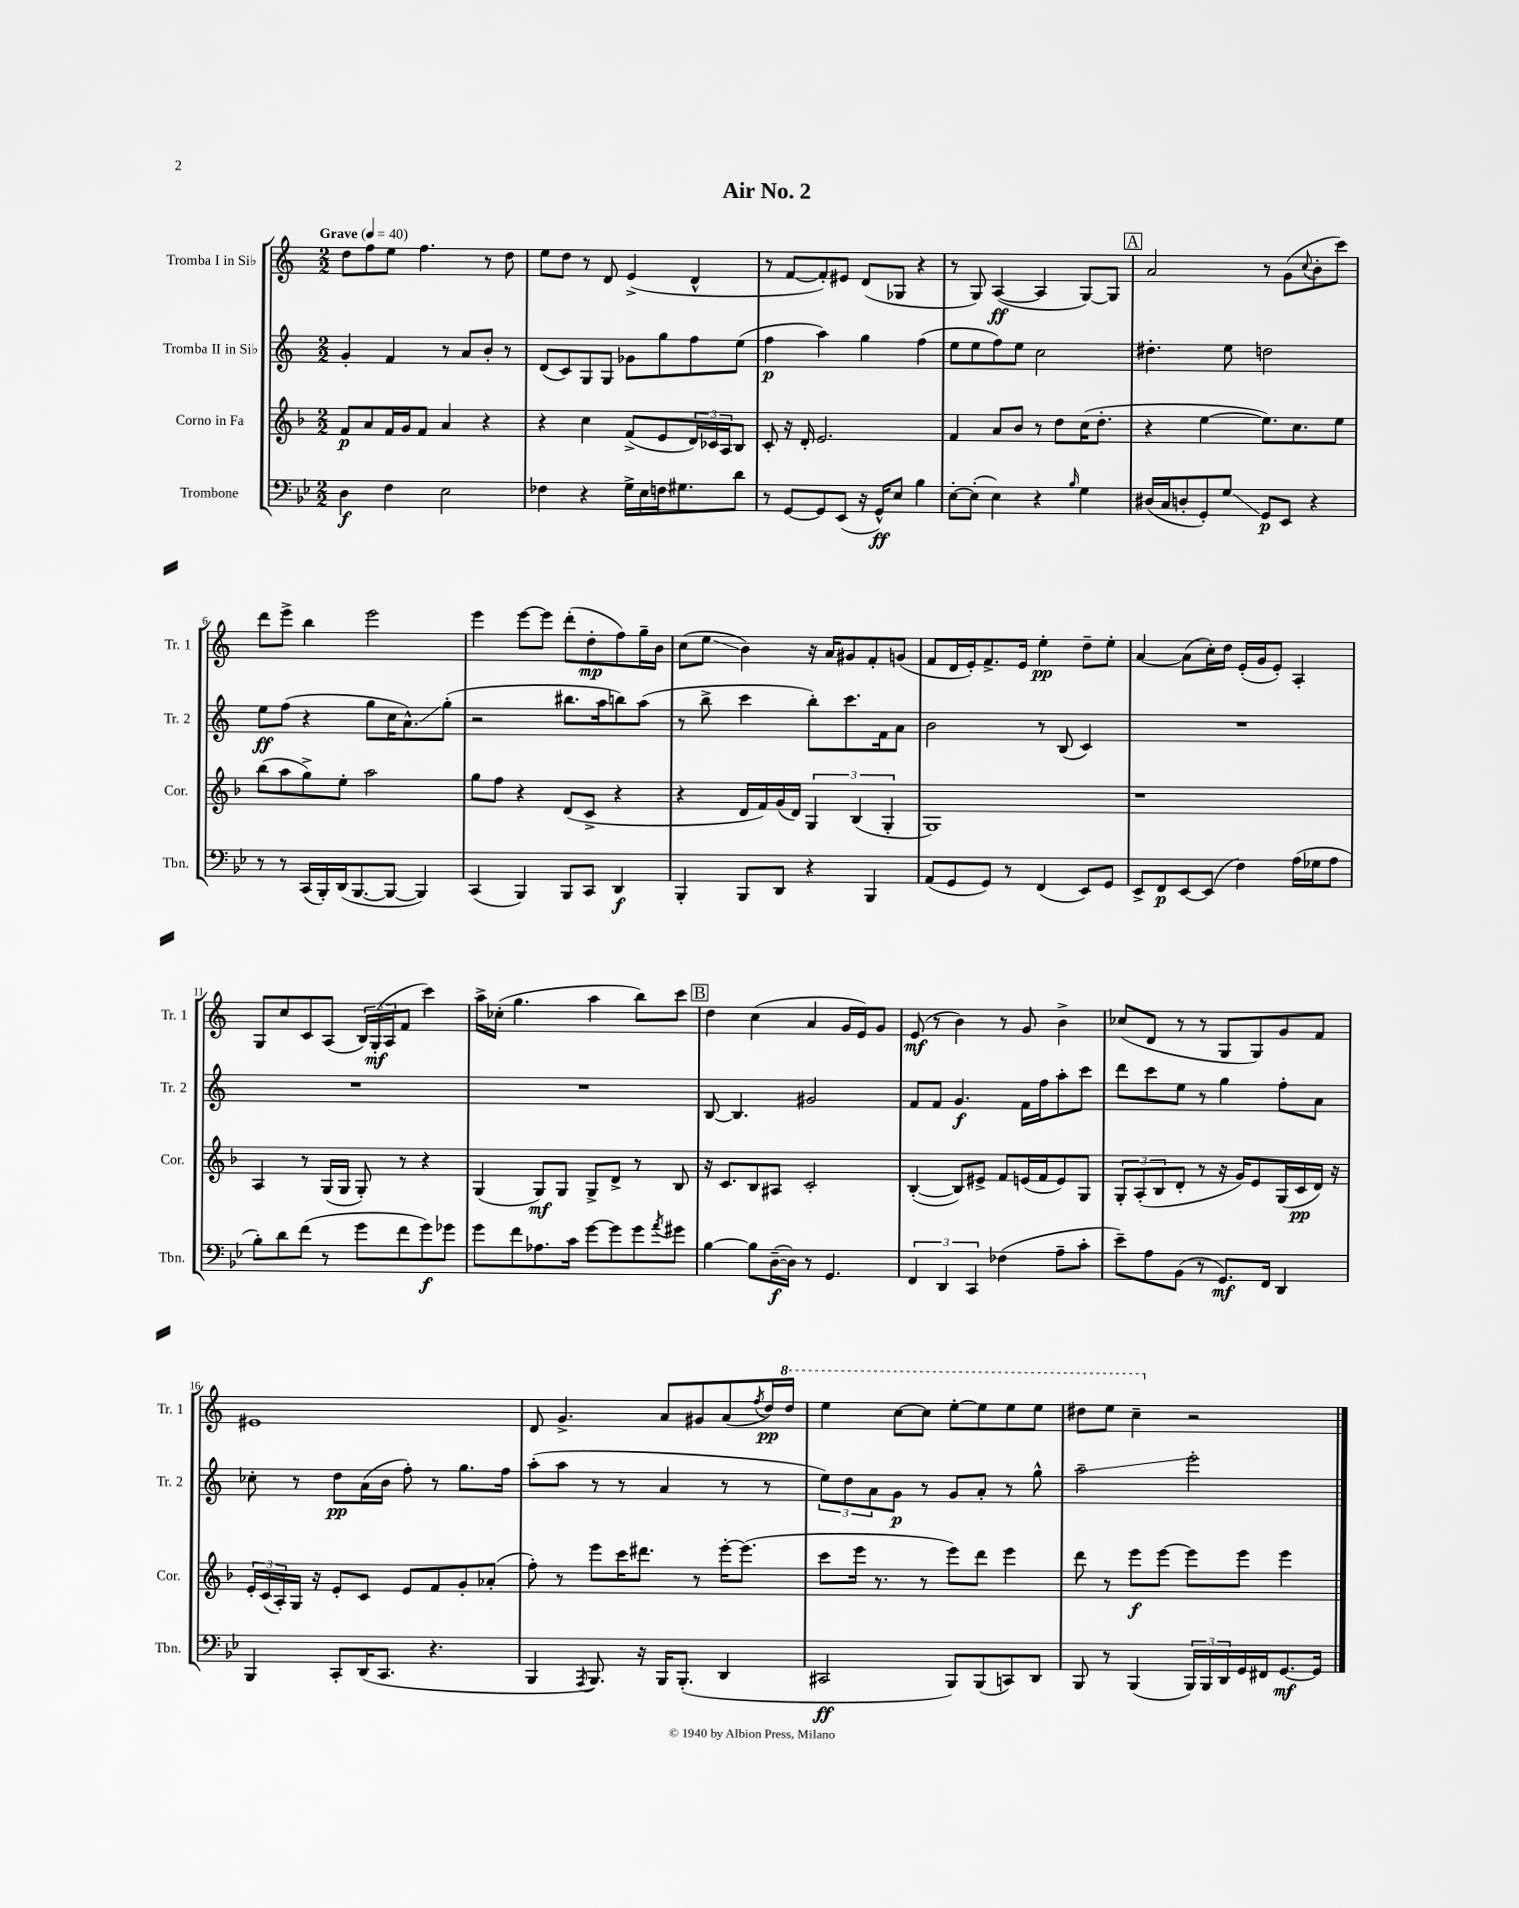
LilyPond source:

\header { title = "Air No. 2" }
<<
\new StaffGroup <<
\new Staff = "s0" \with { instrumentName = "Tromba I in Sib" shortInstrumentName = "Tr. 1" } {
    \clef treble \key c \major \numericTimeSignature \time 2/2 \tempo "Grave" 4 = 40
    d''8 f''8 e''8 f''4. r8 d''8 |
    e''8 d''8 r8 d'8 e'4->( d'4-^ |
    r8 f'8~ f'8-.) eis'8 d'8( ges8 r4 |
    r8 g8) a4~\ff( a4 g8~) g8 |
    \mark \markup { \box "A" } a'2 r8 g'8( \appoggiatura { c''8 } b'8-. c'''8) |
    d'''8 e'''8-> b''4 e'''2 |
    e'''4 e'''8~ e'''8 d'''8-.( d''8-.\mp f''8) g''16-- b'16 |
    c''8( e''8\glissando b'4) r16 a'16 gis'8 f'8-. g'8( |
    f'8 d'16 e'16-.) f'8.-> e'16 e''4-.\pp d''8-- e''8-. |
    a'4~ a'8( c''16-.) d''16 e'16-.( g'16 e'8-.) a4-. |
    g8 c''8 c'8 a8( \tuplet 3/2 { b16) g16-.\mf( a16 } f'8 c'''4) |
    a''16-> ces''16-.( g''4. a''4 b''8) c'''8 |
    \mark \markup { \box "B" } d''4 c''4( a'4 g'16 e'16) g'8 |
    e'8\mf( r8 b'4) r8 g'8 b'4-> |
    ces''8( d'8 r8 r8 g8 g8) g'8 f'8 |
    eis'1 |
    d'8 g'4.-> a'8 gis'8 a'8( \acciaccatura { f''8 } d''16\pp) \ottava #1 d'''16 |
    e'''4 c'''8~ c'''8 e'''8~-. e'''8 e'''8 e'''8 |
    dis'''8 e'''8 c'''4-- \ottava #0 r2 \bar "|." |
}
\new Staff = "s1" \with { instrumentName = "Tromba II in Sib" shortInstrumentName = "Tr. 2" } {
    \clef treble \key c \major \numericTimeSignature \time 2/2
    g'4-. f'4 r8 a'8 b'8-. r8 |
    d'8( c'8) g8 g8 ges'8 g''8 f''8 e''8( |
    f''4\p a''4) g''4 f''4( |
    e''8 e''8 f''8) e''8 c''2 |
    \mark \markup { \box "A" } dis''4.-. e''8 d''2 |
    e''8\ff f''8( r4 g''8 c''16 a'8.-^\glissando) g''8-.( |
    r2 bis''8. a''16 b''8) a''8( |
    r8 b''8-> c'''4 b''8-.) c'''8. f'16 a'8 |
    b'2 r8 b8( c'4) |
    R1 |
    R1 |
    R1 |
    \mark \markup { \box "B" } b8~ b4. gis'2 |
    f'8 f'8 g'4.\f f'16 f''16 a''8-. c'''8 |
    d'''8 c'''8 e''8 r8 g''4 f''8-. a'8 |
    ces''8-. r8 d''8\pp a'16( b'16 f''8-.) r8 g''8. f''16 |
    a''8-.( a''8 r8 r8 a'4 r8 r8 |
    \tuplet 3/2 { e''8) d''8 a'8 } g'8\p r8 g'8 a'8-. r8 g''8-^ |
    a''2--\glissando e'''2-. \bar "|." |
}
\new Staff = "s2" \with { instrumentName = "Corno in Fa" shortInstrumentName = "Cor." } {
    \clef treble \key f \major \numericTimeSignature \time 2/2
    f'8\p a'8 f'16 g'16 f'8 a'4 r4 |
    r4 c''4 f'8->( e'8 \tuplet 3/2 { d'16) ces'16 a16 } bes8 |
    c'8-. r16 d'16-. e'2. |
    f'4 a'8 bes'8 r8 d''8 c''16( d''8.-. |
    \mark \markup { \box "A" } r4 e''4~ e''8.) c''8. e''8 |
    bes''8( a''8 g''8->) e''8-. a''2 |
    g''8 f''8 r4 d'8( c'8-> r4 |
    r4 d'16 f'16) g'16( d'16) \tuplet 3/2 { g4 bes4( g4-. } |
    g1) |
    r1 |
    a4 r8 g16( g16 g8-.) r8 r4 |
    g4( g8\mf) g8 g8-> d'8-> r8 bes8 |
    \mark \markup { \box "B" } r16 c'8. bes8 ais8 c'2-. |
    bes4~-.( bes8) eis'8-> f'8 e'16( f'16 e'8) g8 |
    \tuplet 3/2 { g8-. a8-.( bes8 } d'8-. r8 r16 g'16) e'8 g16( c'16\pp d'16) r16 |
    \tuplet 3/2 { e'16-. c'16( a16-.) } g16 r16 e'8-. c'8 e'8 f'8 g'8-. aes'8-.( |
    f''8-.) r8 e'''8 c'''16 dis'''8. r8 e'''16~-. e'''8.( |
    c'''8 e'''16 r8. r8 e'''8) d'''8 e'''4 |
    d'''8 r8 e'''8\f e'''8~ e'''8 e'''8 e'''4 \bar "|." |
}
\new Staff = "s3" \with { instrumentName = "Trombone" shortInstrumentName = "Tbn." } {
    \clef bass \key bes \major \numericTimeSignature \time 2/2
    d4\f f4 ees2 |
    fes4 r4 g16-> ees16 f16 gis8. d'8 |
    r8 g,8~ g,8 ees,8( r16 g,16-^\ff) ees8 bes4 |
    ees8~-. ees8-.( ees4) r4 \grace { bes16 } g4 |
    \mark \markup { \box "A" } dis16( c16 d8-. g,8-.) g8\glissando g,8\p ees,8 r4 |
    r8 r8 c,16( bes,,16-.) d,16( bes,,8.~ bes,,8~ bes,,4) |
    c,4( bes,,4) bes,,8 c,8 d,4\f |
    bes,,4-. bes,,8 d,8 r4 bes,,4 |
    a,8( g,8 g,8) r8 f,4( ees,8) g,8 |
    ees,8-> f,8\p ees,8~ ees,8( f4) a16( ges16 a8 |
    bes8-.) d'8 f'8( r8 g'8 f'8 g'8\f) ges'8 |
    g'8 f'8 aes8. c'16 g'8~ g'8 g'8 \acciaccatura { a'8 } gis'8 |
    \mark \markup { \box "B" } bes4~ bes8 d16~--\f( d16) r8 g,4. |
    \tuplet 3/2 { f,4 d,4 c,4 } fes4( a8-- c'8-. |
    ees'8--) a8 bes,8( r8 g,8.\mf) f,16 d,4 |
    bes,,4 c,8-. d,16( c,8. r4. |
    bes,,4 \acciaccatura { a,,8 } bes,,8.) r16 bes,,16 bes,,8.-.( d,4 |
    cis,2\ff bes,,8) bes,,8( c,8) d,8 |
    bes,,8 r8 bes,,4( \tuplet 3/2 { bes,,16) bes,,16 d,16 } g,16 fis,16 g,8.~\mf g,16 \bar "|." |
}
>>
>>
